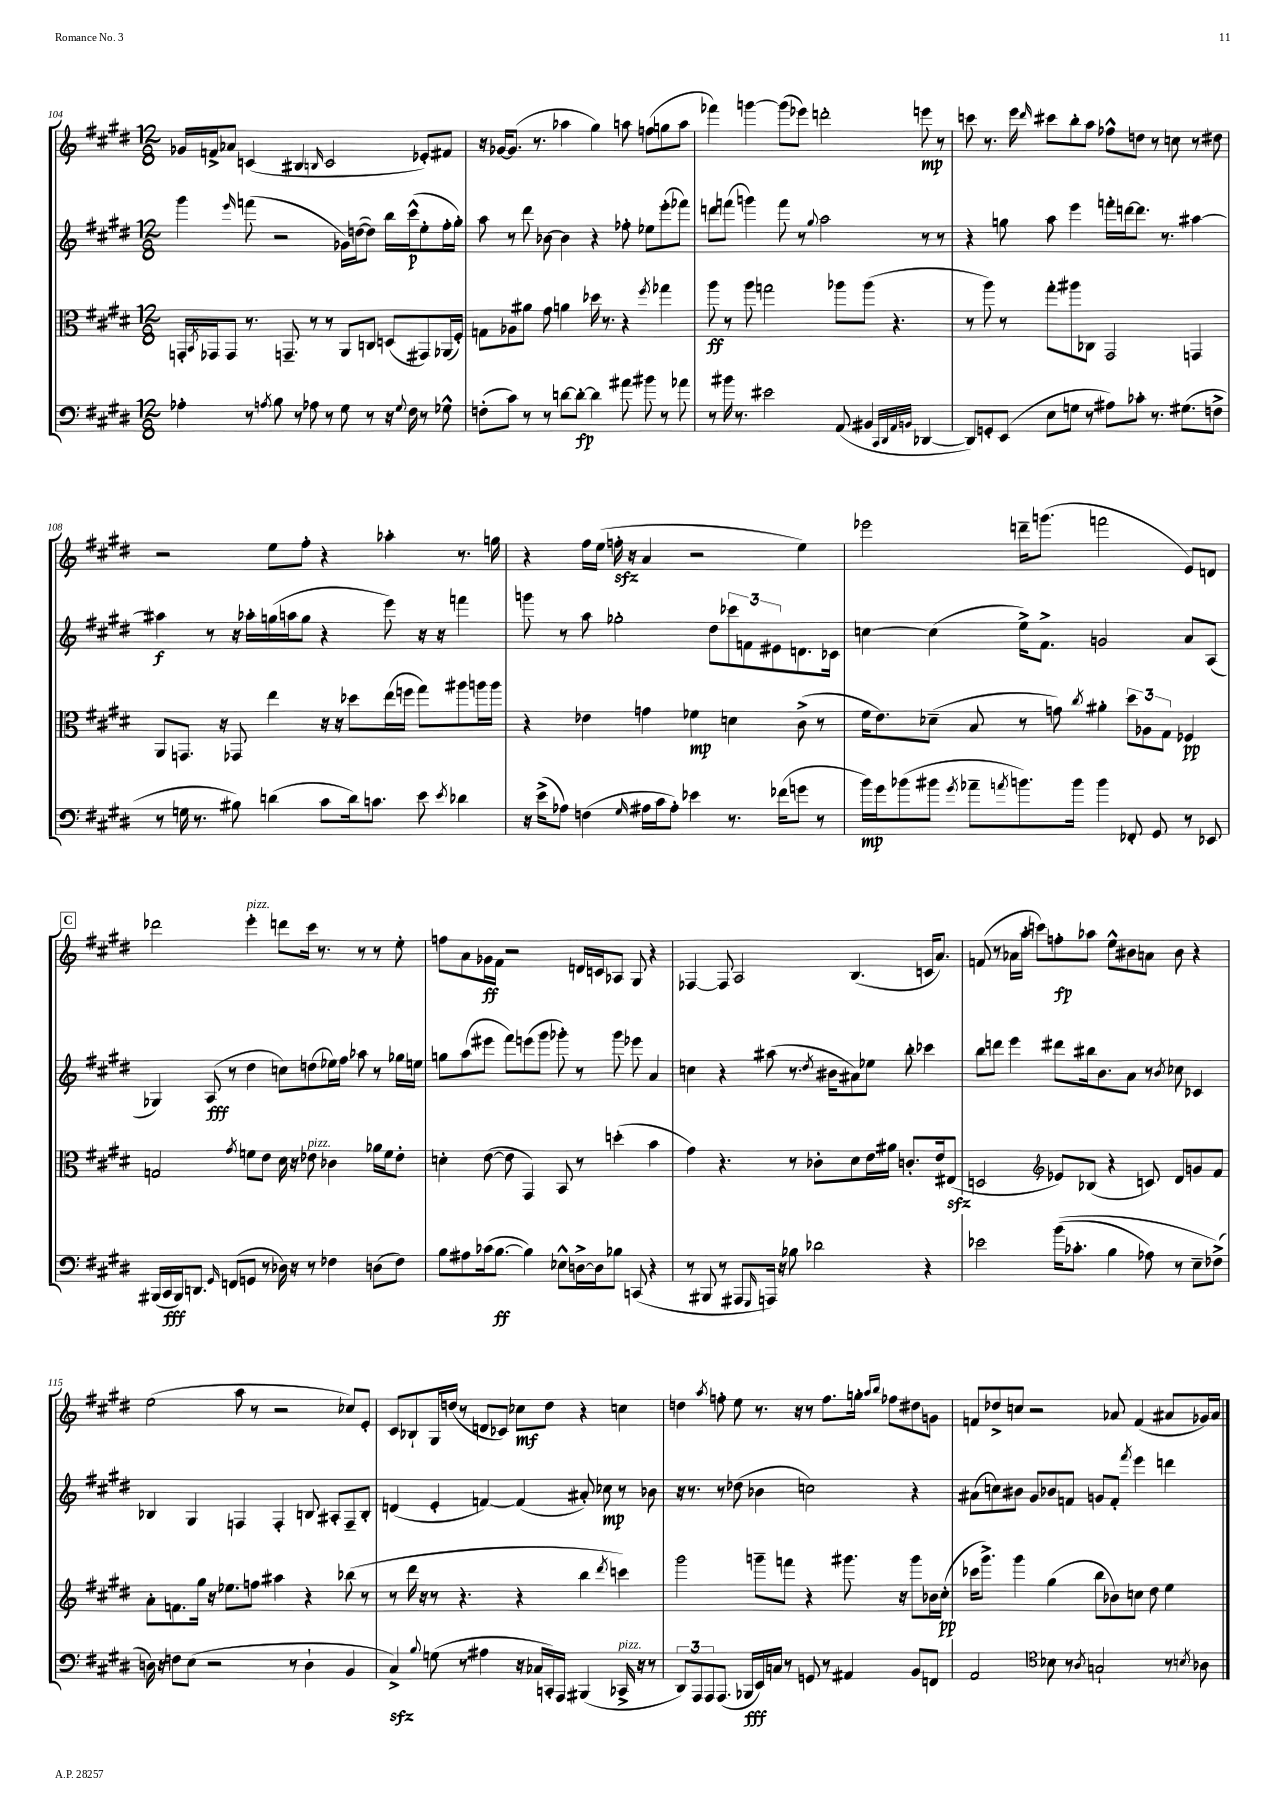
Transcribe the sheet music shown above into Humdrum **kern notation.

**kern	**kern	**kern	**kern
*staff4	*staff3	*staff2	*staff1
*clefF4	*clefC3	*clefG2	*clefG2
*k[f#c#g#d#]	*k[f#c#g#d#]	*k[f#c#g#d#]	*k[f#c#g#d#]
*M12/8	*M12/8	*M12/8	*M12/8
4A-'	16GG'	4ggg#	16g-
.	8qBB	.	.
.	16GG-	.	16f^
.	8GG-	.	8a-
.	.	16qqeee	.
8r	8.r	(8fff	(4c
8qA	.	.	.
8B	.	2r	.
.	8.GG~	.	.
8r	.	.	4B#
8A-	8r	.	.
.	.	.	16qqB
8r	8r	.	2c
8G#	8AA	16g-)	.
.	.	([16dd	.
8r	8C	8dd])	.
16r	(8D	16bb	.
8qqG#	.	.	.
16F#	.	(16ccc#^^	.
8r	8GG#)	8ee'	8e-')
8G-^^	(16AA-	16ff#'	8f#
.	16F#')	16gg#')	.
=	=	=	=
(8F'	8G	8aa	16r
.	.	.	[16g-
8c#)	8A-	8r	(8.g-]
8r	8a#	8ddd#	.
.	.	.	8.r
8r	8g#	[8b-	.
[8d	4a	4b-]	4aa-
8d'_	.	.	.
4d]	16dd-	4r	4gg#)
.	8.r	.	.
8a#	4r	8ff-'	8aa
8b#	.	8ee-	(8ff
.	8qff#	.	.
8r	4gg-	(8eee'	8gg
8a-	.	8fff-)	8aa
=	=	=	=
8r	8aa	8ddd	4fff-)
16b#	8r	(8fff	.
8.r	.	.	.
.	8aa	4ggg)	[4ggg
2e#	2gg	.	.
.	.	8fff	(8ggg]
.	.	8r	8eee-)
.	.	8qqgg#	.
.	.	2aa	2ddd'
(8AA	8aa-	.	.
4BB#	(8aa-	.	.
.	4.r	.	.
32qqCC#	.	.	.
32qqDD#	.	.	.
32qqAA	.	.	.
32qqBB	.	.	.
[4DD-	.	8r	8eee
.	.	8r	8r
=	=	=	=
8DD-])	8r	4r	8ccc
8GG'	8aa)	.	8.r
(8EE	8r	8gg	.
.	.	.	16eee
.	.	.	16qqddd#
8E	8gg#'	8aa	8ccc#
8G	8aa#	4eee	8bb'
8r	8C-	.	8aa
8A#)	2GG#	16fff'	8ff-^^
.	.	[16ddd	.
8c-'	.	8.ddd]	8dd
8.r	.	.	8r
.	.	8.r	.
.	.	.	8cc
(8.G#	.	.	.
.	4GG	[4aa#	8r
8F^	.	.	8dd#
=	=	=	=
8r	8AA	4aa#]	2r
16G	8.GG	.	.
8.r	.	.	.
.	.	8r	.
.	16r	.	.
8B#)	8GG-	16r	.
.	.	16aa-'	.
(4d	4ee	(16gg	8ee
.	.	16aa	.
.	.	8gg	8ff#'
8c#	16r	4r	4r
.	16r	.	.
16d)	8dd-	.	.
8.c	.	.	.
.	(16ee	8eee)	4aa-'
.	16ff	.	.
8e	8gg#)	16r	.
.	.	16r	.
8qe	.	.	.
4d-	8aa#	4fff	8.r
.	16aa	.	.
.	16aa	.	16gg
=	=	=	=
16r	4r	8ggg	4r
(16e^	.	.	.
8A-)	.	8r	.
(4F	4e-	8aa	16ff#
.	.	.	(16ee
.	.	2gg-'	16ff'
.	.	.	16r
16qqG#	.	.	.
16A#	4g	.	4a
16c#	.	.	.
8A#')	.	.	.
4e-	4f-	.	2r
.	.	8dd#	.
8.r	4d	12ccc-	.
.	.	12f	.
.	.	12e#	.
(16f-	.	.	.
8g	(8c#^	8.d	4ee)
8r	8r	.	.
.	.	16c-	.
=	=	=	=
16b)	16f#	[4cc	2eee-
16g#	8.e)	.	.
(8b-	.	.	.
8b#	(8d-~	(4cc]	.
8qg#	.	.	.
8a-~	8B	.	.
8qa	.	.	.
8.b)	8r	16ee^)	16ddd~
.	.	8.f#^	(8.ggg
.	8g)	.	.
16b	.	.	.
.	8qcc#	.	.
4b	4a#'	2g	2fff
8FF-'	12dd#	.	.
.	12A-	.	.
8GG#	.	.	.
.	12G#	.	.
8r	4F-	8a	8e)
8EE-	.	(8A	8d
=	=	=	=
(16BBB#	2G	4G-)	2ddd-
16CC#	.	.	.
16BBB#)	.	.	.
8.DD	.	.	.
.	.	(8A	.
16qqGG#	.	.	.
(8FF	.	8r	.
.	8qg#	.	.
8GG	8f	4dd#	4eee'
8r	8e	.	.
16D-)	16d#	8cc)	8ddd
16r	16r	.	.
8r	8e-	(8dd	16ccc#
.	.	.	8.r
4F-	4c-	16ee-)	.
.	.	16ff#	.
.	.	8aa-	8r
(8D	16a-	8r	8r
.	16f	.	.
8F-)	8e-'	16gg-	8ee'
.	.	16ee	.
=	=	=	=
8B	4d'	8gg	8ff
8A#	.	(8aa	8a
(16c-	([8e	8eee#	16g-
[8.B	.	.	16f#
.	8e]	8fff#)	2r
4B])	4GG#)	(8eee	.
.	.	8ggg#	.
8E-^^	8BB	8ggg-')	.
[16D^	8r	8r	16d
16D]	.	.	16c
8B-	(4dd'	8ggg-	8A-
(8CC	.	8eee-	8G#
4r	4b	4a	4r
=	=	=	=
8r	4g#)	4cc	[4F-
8BBB#	.	.	.
8r	4.r	4r	8F-]
8AAA#	.	.	2A
16qqGGG#	.	.	.
16AAA)	.	(8aa#	.
16r	.	.	.
8B-	8r	8.r	.
2d-	8c-'	.	.
.	.	8qdd#	.
.	.	16b#	.
.	8d#	8a#)	(4.B
.	16e	8ee-	.
.	16a#	.	.
.	8.c'	8bb'	.
4r	.	4ccc-	16c
.	16e	.	8.a)
.	(8E#	.	.
=	=	=	=
2e-	2D	8bb	(8f
.	.	8ddd	8r
.	.	4eee	16a-
.	.	.	16aa'
.	.	.	8ccc)
*	*clefG2	*	*
&((16b	8e-)	8ddd#	8ff'
8.c-'	.	.	.
.	(8B-	16bb#	8aa-
.	.	8.b	.
4B	4r	.	8ee^^
.	.	8a	8b#
8A-)	8c)	8r	8a
.	.	8qb	.
8r	8d#	8cc-	8b#
8E~	8g	4c-	4r
(8F-^&)	8f#	.	.
=	=	=	=
16D)	8a'	4B-	(2ee
16r	.	.	.
8F	8.f	.	.
(8E	.	4G#	.
.	16gg#	.	.
2r	16r	.	.
.	8.ee-	.	.
.	.	4F	8aa
.	8ff	.	8r
.	4aa#	4F'	2r
8r	.	.	.
4D`	4r	8B	.
.	.	8A#'	.
4BB	(8bb-	8F~	8cc-)
.	8r	8B'	8e'
=	=	=	=
4C#^)	8r	(4d	8c#
.	16ddd#	.	8B-`
.	16r	.	.
8qqB	.	.	.
(8G	8r	4e'	16G#
.	.	.	(16dd
8r	4.r	.	8r
4A#	.	[4f)	8d
.	.	.	8c-)
16r	4r	(4f]	8cc-
16C-	.	.	.
16CC')	.	.	8dd
16AAA	.	.	.
(4BBB#	4bb	8a#')	4r
.	.	8cc-	.
.	8qddd#	.	.
16CC-^	4ccc)	8r	4cc
16r	.	.	.
8r	.	8b-	.
=	=	=	=
12DD#)	2ggg#	16r	4dd
.	.	8.r	.
12AAA	.	.	.
12AAA	.	.	.
.	.	.	8qaa
(8.AAA	.	8r	8ff'
.	.	(8dd-	8ee
16BBB-	.	.	.
16EE)	8ggg~	4b-	8.r
16C	.	.	.
8r	8fff	.	.
.	.	.	16r
8GG	4r	2cc)	8r
8r	.	.	8.ff
4AA#	8.ggg#	.	.
.	.	.	16gg'
.	.	.	16qqaa
.	.	.	16qqbb
.	.	.	8ff-
.	16r	.	.
8BB	8ggg#	4r	8dd#
8FF	16b-	.	8g
.	(16cc#'	.	.
=	=	=	=
2AA	16ccc-	(8a#	8f
.	8.ggg#^)	.	.
.	.	8cc)	8dd-^
.	4ggg#	8b#	8cc
.	.	8g#	2r
*clefC4	*	*	*
8B-	(4gg#	8b-	.
8r	.	8f	.
8qA	.	.	.
2G`	8bb	8g	.
.	8b-)	8f'	8a-
.	.	8qfff#	.
.	8cc	4eee	(4f
.	8dd#	.	.
8r	4ee	4ddd	8a#
8qB	.	.	.
8A-	.	.	16g-)
.	.	.	16a#
==	==	==	==
*-	*-	*-	*-
